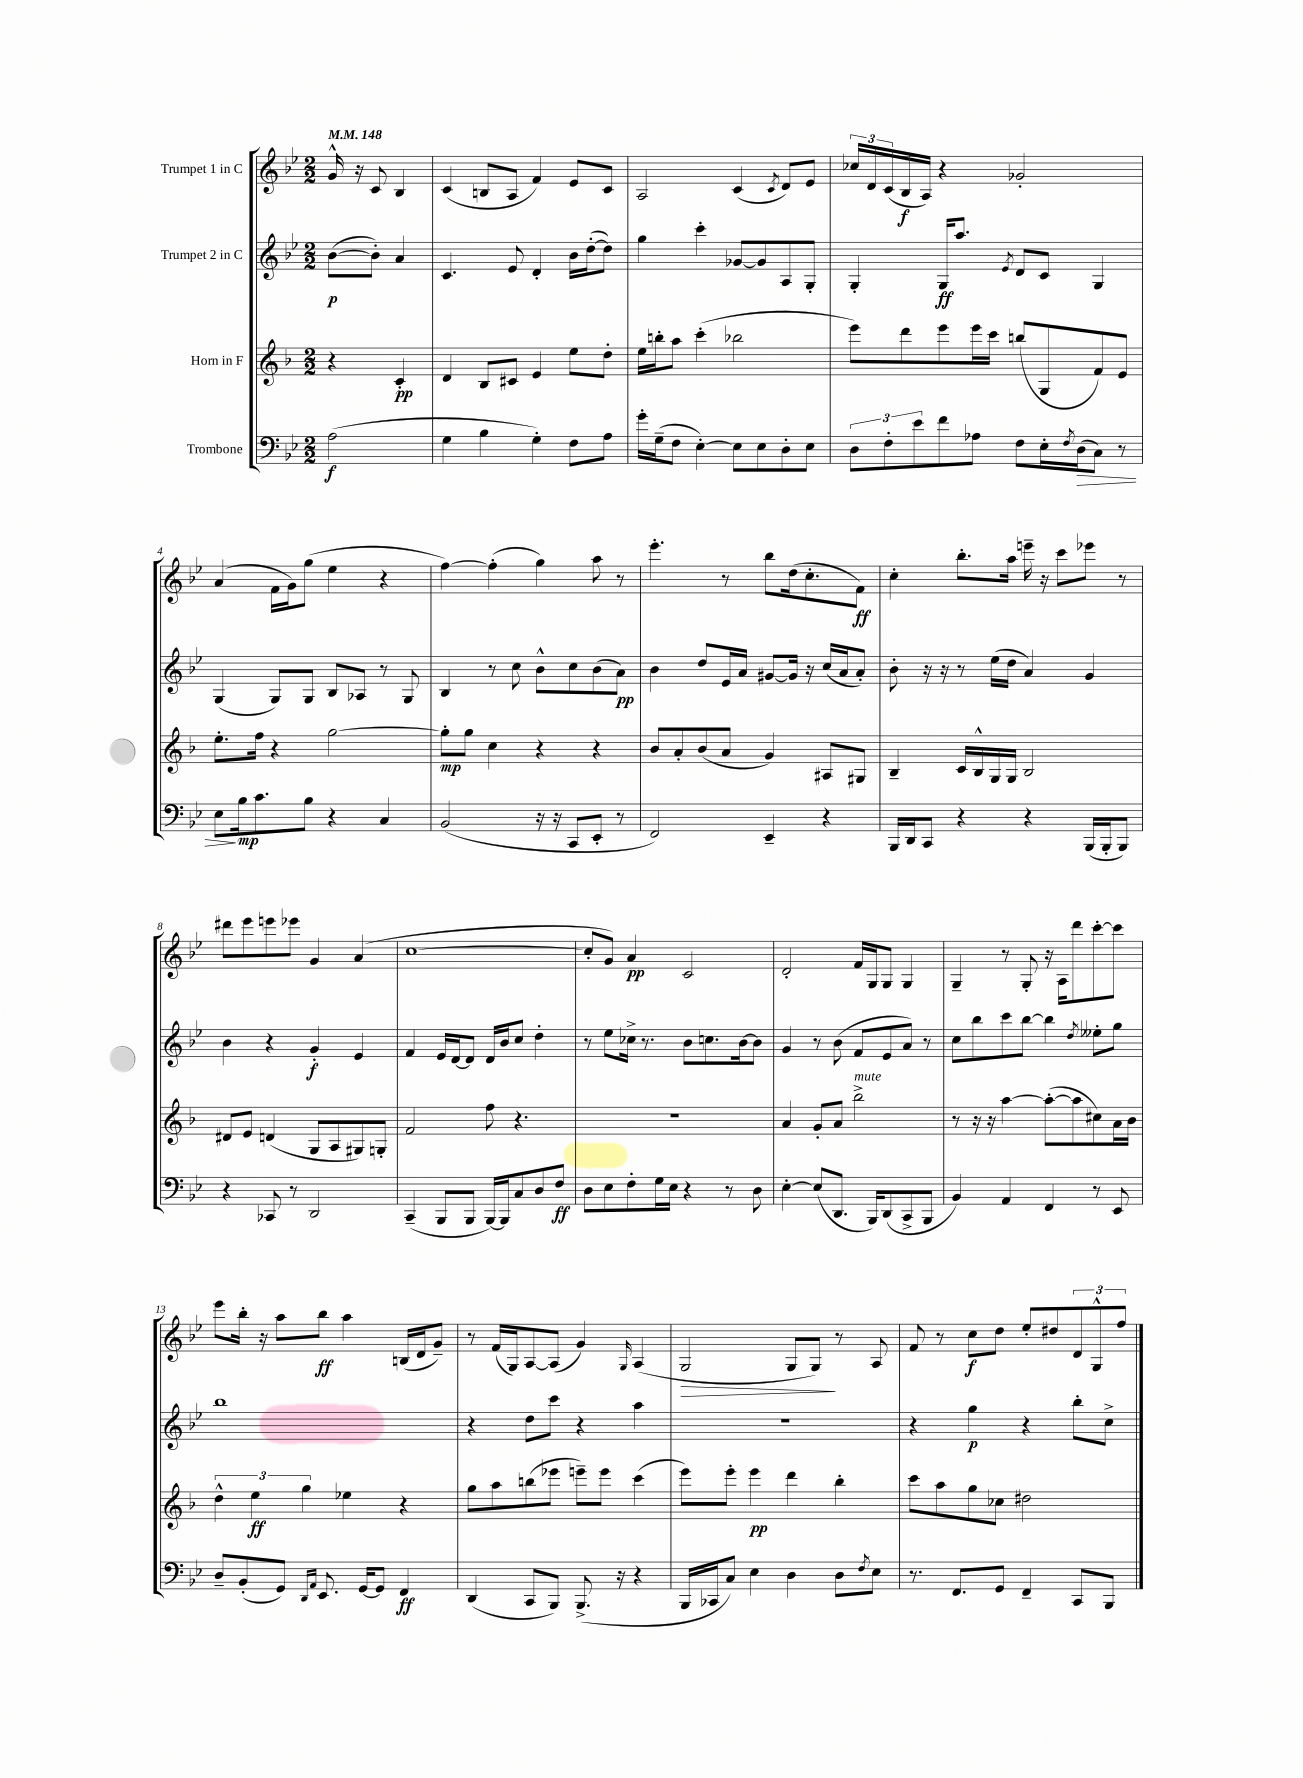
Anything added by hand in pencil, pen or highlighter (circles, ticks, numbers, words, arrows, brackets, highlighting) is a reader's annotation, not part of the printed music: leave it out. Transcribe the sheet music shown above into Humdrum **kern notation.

**kern	**dynam	**kern	**dynam	**kern	**dynam	**kern	**dynam
*part4	*part4	*part3	*part3	*part2	*part2	*part1	*part1
*staff4	*staff4	*staff3	*staff3	*staff2	*staff2	*staff1	*staff1
*I"Trombone	*	*I"Horn in F	*	*I"Trumpet 2 in C	*	*I"Trumpet 1 in C	*
*clefF4	*	*clefG2	*	*clefG2	*	*clefG2	*
*k[b-e-]	*	*k[b-]	*	*k[b-e-]	*	*k[b-e-]	*
*M2/2	*	*M2/2	*	*M2/2	*	*M2/2	*
*MM148	*	*MM148	*	*MM148	*	*MM148	*
=	=	=	=	=	=	=	=
(2A\	f	4r	.	([8b-\L	p	16g^^/	.
.	.	.	.	.	.	16r	.
.	.	.	.	8b-'\J])	.	8c/	.
.	.	4c'/	pp	4a/	.	4B-/	.
=1	=1	=1	=1	=1	=1	=1	=1
4G\	.	4d/	.	4.c/	.	(4c/	.
4B-\	.	8B-/L	.	.	.	8Bn/L	.
.	.	8c#X/J	.	8e-/	.	8A/J	.
4G'\)	.	4e/	.	4d'/	.	4f/)	.
8F\L	.	8ee\L	.	16b-\LL	.	8e-/L	.
.	.	.	.	([16dd'\J	.	.	.
8A\J	.	8dd'\J	.	8dd\J])	.	8c/J	.
=2	=2	=2	=2	=2	=2	=2	=2
16g'\LL	.	16ee\LL	.	4gg\	.	2A/	.
(16G~\J	.	16bbn'\J	.	.	.	.	.
8F\J	.	8aa\J	.	.	.	.	.
[4E-'\)	.	(4ccc'\	.	4ccc'\	.	.	.
8E-\L]	.	2bb-X\	.	[8g-X/L	.	(4c/	.
8E-\	.	.	.	8g-/]	.	.	.
.	.	.	.	.	.	8qc/	.
8D'\	.	.	.	8A/	.	8d/L)	.
8E-\J	.	.	.	8G'/J	.	8e-/J	.
=3	=3	=3	=3	=3	=3	=3	=3
12D\L	.	8eee\L)	.	4G'/	.	24cc-X/LL	.
.	.	.	.	.	.	24d/	.
12F'\	.	.	.	.	.	(24c/	.
.	.	8ddd\	.	.	.	16B-/	f
12e-\	.	.	.	.	.	.	.
.	.	.	.	.	.	16A/JJ)	.
8f\	.	8eee\	.	16G/KL	ff	4r	.
.	.	.	.	8.aa/J	.	.	.
8A-X\J	.	16eee\L	.	.	.	.	.
.	.	16ccc\JJ	.	.	.	.	.
.	.	.	.	8qe-/	.	.	.
8F\L	.	(8bbn/L	.	8d/L	.	2g-X'/	.
16E-'\L	.	8G/	.	8c/J	.	.	.
8qF/	.	.	.	.	.	.	.
!	!LO:HP:b	!	!	!	!	!	!
(16D\J	>	.	.	.	.	.	.
8C\J)	.	8f/)	.	4G/	.	.	.
8r	.	8e/J	.	.	.	.	.
!!LO:LB:g=z
=4	=4	=4	=4	=4	=4	=4	=4
8E-\L	.	8.ee'\L	.	(4G/	.	(4a/	.
16B-\k	] mp	.	.	.	.	.	.
8.c\	.	16ff\Jk	.	.	.	.	.
.	.	4r	.	8G/L)	.	16f\LL	.
.	.	.	.	.	.	16g\J)	.
8B-\J	.	.	.	8G/J	.	(8gg\J	.
4r	.	[2gg\	.	8B-/L	.	4ee-\	.
.	.	.	.	8A-X/J	.	.	.
4C/	.	.	.	8r	.	4r	.
.	.	.	.	8G/	.	.	.
=5	=5	=5	=5	=5	=5	=5	=5
(2BB-/	.	8gg'\L]	mp	4B-/	.	[4ff\)	.
.	.	8gg\J	.	.	.	.	.
.	.	4cc\	.	8r	.	(4ff'\]	.
.	.	.	.	8cc\	.	.	.
16r	.	4r	.	8b-^^\L	.	4gg\)	.
16r	.	.	.	.	.	.	.
8CC/L	.	.	.	8cc\	.	.	.
8EE-'/J	.	4r	.	(8b-\	.	8aa\	.
8r	.	.	.	8a\J)	pp	8r	.
=6	=6	=6	=6	=6	=6	=6	=6
2FF/)	.	8b-/L	.	4b-\	.	4.eee-'\	.
.	.	8a'/	.	.	.	.	.
.	.	(8b-/	.	8dd/L	.	.	.
.	.	8a/J	.	16e-/L	.	8r	.
.	.	.	.	16a/JJ	.	.	.
4EE-~/	.	4g/)	.	[8g#X/L	.	8bb-\L	.
.	.	.	.	16g#/Jk]	.	(16dd\k	.
.	.	.	.	16r	.	8.cc'\	.
4r	.	8A#X/L	.	(16cc/LL	.	.	.
.	.	.	.	16a/J	.	.	.
.	.	8G#X/J	.	8a'/J)	.	8f\J)	ff
=7	=7	=7	=7	=7	=7	=7	=7
16BBB-/LL	.	4B-~/	.	8b-'\	.	4cc'\	.
16DD/J	.	.	.	.	.	.	.
8CC/J	.	.	.	16r	.	.	.
.	.	.	.	16r	.	.	.
4r	.	16c/LL	.	8r	.	8.bb-'\L	.
.	.	16B-^^/	.	.	.	.	.
.	.	16G/	.	(16ee-\LL	.	.	.
.	.	16G/JJ	.	16dd\JJ	.	16aa\Jk	.
4r	.	2B-/	.	4a/)	.	16eeen~\	.
.	.	.	.	.	.	16r	.
.	.	.	.	.	.	8ccc\L	.
(16BBB-/LL	.	.	.	4g/	.	8eee-X\J	.
16BBB-'/J	.	.	.	.	.	.	.
8BBB-/J)	.	.	.	.	.	8r	.
!!LO:LB:g=z
=8	=8	=8	=8	=8	=8	=8	=8
4r	.	8d#X/L	.	4b-\	.	8ddd#X\L	.
.	.	8e/J	.	.	.	8eee-\	.
8CC-X/	.	(4dn/	.	4r	.	8eeen\	.
8r	.	.	.	.	.	8eee-X\J	.
2DD/	.	8G/L	.	4g'/	f	4g/	.
.	.	8A/	.	.	.	.	.
.	.	8G#X/)	.	4e-/	.	(4a/	.
.	.	8Gn'/J	.	.	.	.	.
=9	=9	=9	=9	=9	=9	=9	=9
(4CC~/	.	2f/	.	4f/	.	[1cc	.
8BBB-/L	.	.	.	16e-/LL	.	.	.
.	.	.	.	[16d/J	.	.	.
8BBB-/J	.	.	.	8d/J]	.	.	.
[16BBB-/LL)	.	8ff\	.	16d/LL	.	.	.
16BBB-/J]	.	.	.	16b-/J	.	.	.
8C/	.	4.r	.	8cc/J	.	.	.
8D/	.	.	.	4dd'\	.	.	.
8F/J	ff	.	.	.	.	.	.
=10	=10	=10	=10	=10	=10	=10	=10
8D\L	.	1r	.	8r	.	8cc'/L]	.
8E-\	.	.	.	8ee-\L	.	8g/J)	.
8F'\	.	.	.	16cc-X^\Jk	.	4a/	pp
.	.	.	.	8.r	.	.	.
16G\L	.	.	.	.	.	.	.
16E-\JJ	.	.	.	.	.	.	.
4r	.	.	.	8b-\L	.	2c/	.
.	.	.	.	8.ccn\	.	.	.
8r	.	.	.	.	.	.	.
.	.	.	.	[16b-\k	.	.	.
8D\	.	.	.	8b-\J]	.	.	.
=11	=11	=11	=11	=11	=11	=11	=11
[4E-'\	.	4a/	.	4g/	.	2d'/	.
(8E-/L]	.	8g'/L	.	8r	.	.	.
8.DD/J	.	8a/J	.	(8b-\	.	.	.
!	!	!LO:TX:a:i:t=mute	!	!	!	!	!
.	.	2bb-^\	.	8f/L	.	16f/LL	.
16BBB-/KL)	.	.	.	.	.	16G/J	.
(8DD/	.	.	.	8e-/	.	8G/J	.
8CC^/	.	.	.	8a/J)	.	4G/	.
8BBB-/J	.	.	.	8r	.	.	.
=12	=12	=12	=12	=12	=12	=12	=12
4BB-/)	.	8r	.	8cc\L	.	4G~/	.
.	.	16r	.	8bb-\	.	.	.
.	.	16r	.	.	.	.	.
4AA/	.	[4aa\	.	8ccc\	.	8r	.
.	.	.	.	[8bb-\J	.	8G'/	.
4FF/	.	(8aa'\L_	.	4bb-\]	.	16r	.
.	.	.	.	.	.	16A\KL	.
.	.	8aa\]	.	.	.	8ddd\	.
.	.	.	.	8qdd/	.	.	.
8r	.	8cc#X\)	.	8ee--X'\L	.	[8ccc'\	.
8EE-/	.	16a\L	.	8gg\J	.	8ccc\J]	.
.	.	16b-\JJ	.	.	.	.	.
!!LO:LB:g=z
=13	=13	=13	=13	=13	=13	=13	=13
8D~/L	.	6dd^^\	.	1bb-	.	8eee-\L	.
(8BB-'/	.	.	.	.	.	16bb-'\Jk	.
.	.	6ee\	ff	.	.	.	.
.	.	.	.	.	.	16r	.
8GG/J)	.	.	.	.	.	8aa\L	.
.	.	6gg\	.	.	.	.	.
16qqDD/LL	.	.	.	.	.	.	.
16qqAA/JJ	.	.	.	.	.	.	.
8.EE-/	.	.	.	.	.	8bb-\J	ff
.	.	4ee-X\	.	.	.	4aa\	.
[16GG/KL	.	.	.	.	.	.	.
8GG/J]	.	.	.	.	.	.	.
4FF/	ff	4r	.	.	.	(16Bn/LL	.
.	.	.	.	.	.	16d/J	.
.	.	.	.	.	.	8g~/J)	.
=14	=14	=14	=14	=14	=14	=14	=14
(4DD/	.	8gg\L	.	4r	.	8r	.
.	.	8aa\	.	.	.	(16f/LL	.
.	.	.	.	.	.	16G/J)	.
8CC/L	.	(8bbn\	.	8dd\L	.	[8A/	.
8BBB-/J)	.	8eee-X\J	.	8ccc\J	.	(8A/J]	.
(8.BBB-^/	.	8eeen~\L)	.	4r	.	4g/)	.
.	.	8eee\J	.	.	.	.	.
16r	.	.	.	.	.	.	.
.	.	.	.	.	.	16qqG/	.
4r	.	(4ccc\	.	4aa\	.	(4A/	.
=15	=15	=15	=15	=15	=15	=15	=15
!	!	!	!	!	!	!	!LO:HP:b
16BBB-/LL	.	8eee\L)	.	1r	.	2G/	>
16CC-X/J	.	.	.	.	.	.	.
8C/J)	.	8eee'\J	.	.	.	.	.
4E-\	.	4eee\	pp	.	.	.	.
4D\	.	4ddd\	.	.	.	8G/L	.
.	.	.	.	.	.	8G/J)	.
8D\L	.	4bb-'\	.	.	.	8r	]
8qF/	.	.	.	.	.	.	.
8E-\J	.	.	.	.	.	8A/	.
=16	=16	=16	=16	=16	=16	=16	=16
8.r	.	8ccc\L	.	4r	.	8f/	.
.	.	8aa\	.	.	.	8r	.
8.FF/L	.	.	.	.	.	.	.
.	.	8gg\	.	4gg\	p	8cc\L	f
8GG/J	.	8cc-X\J	.	.	.	8dd\J	.
4FF~/	.	2dd#X\	.	4r	.	8ee-'/L	.
.	.	.	.	.	.	8dd#X/	.
8CC/L	.	.	.	8bb-'\L	.	12d/	.
.	.	.	.	.	.	12G^^/	.
8BBB-/J	.	.	.	8cc^\J	.	.	.
.	.	.	.	.	.	12ff/J	.
==	==	==	==	==	==	==	==
*-	*-	*-	*-	*-	*-	*-	*-
